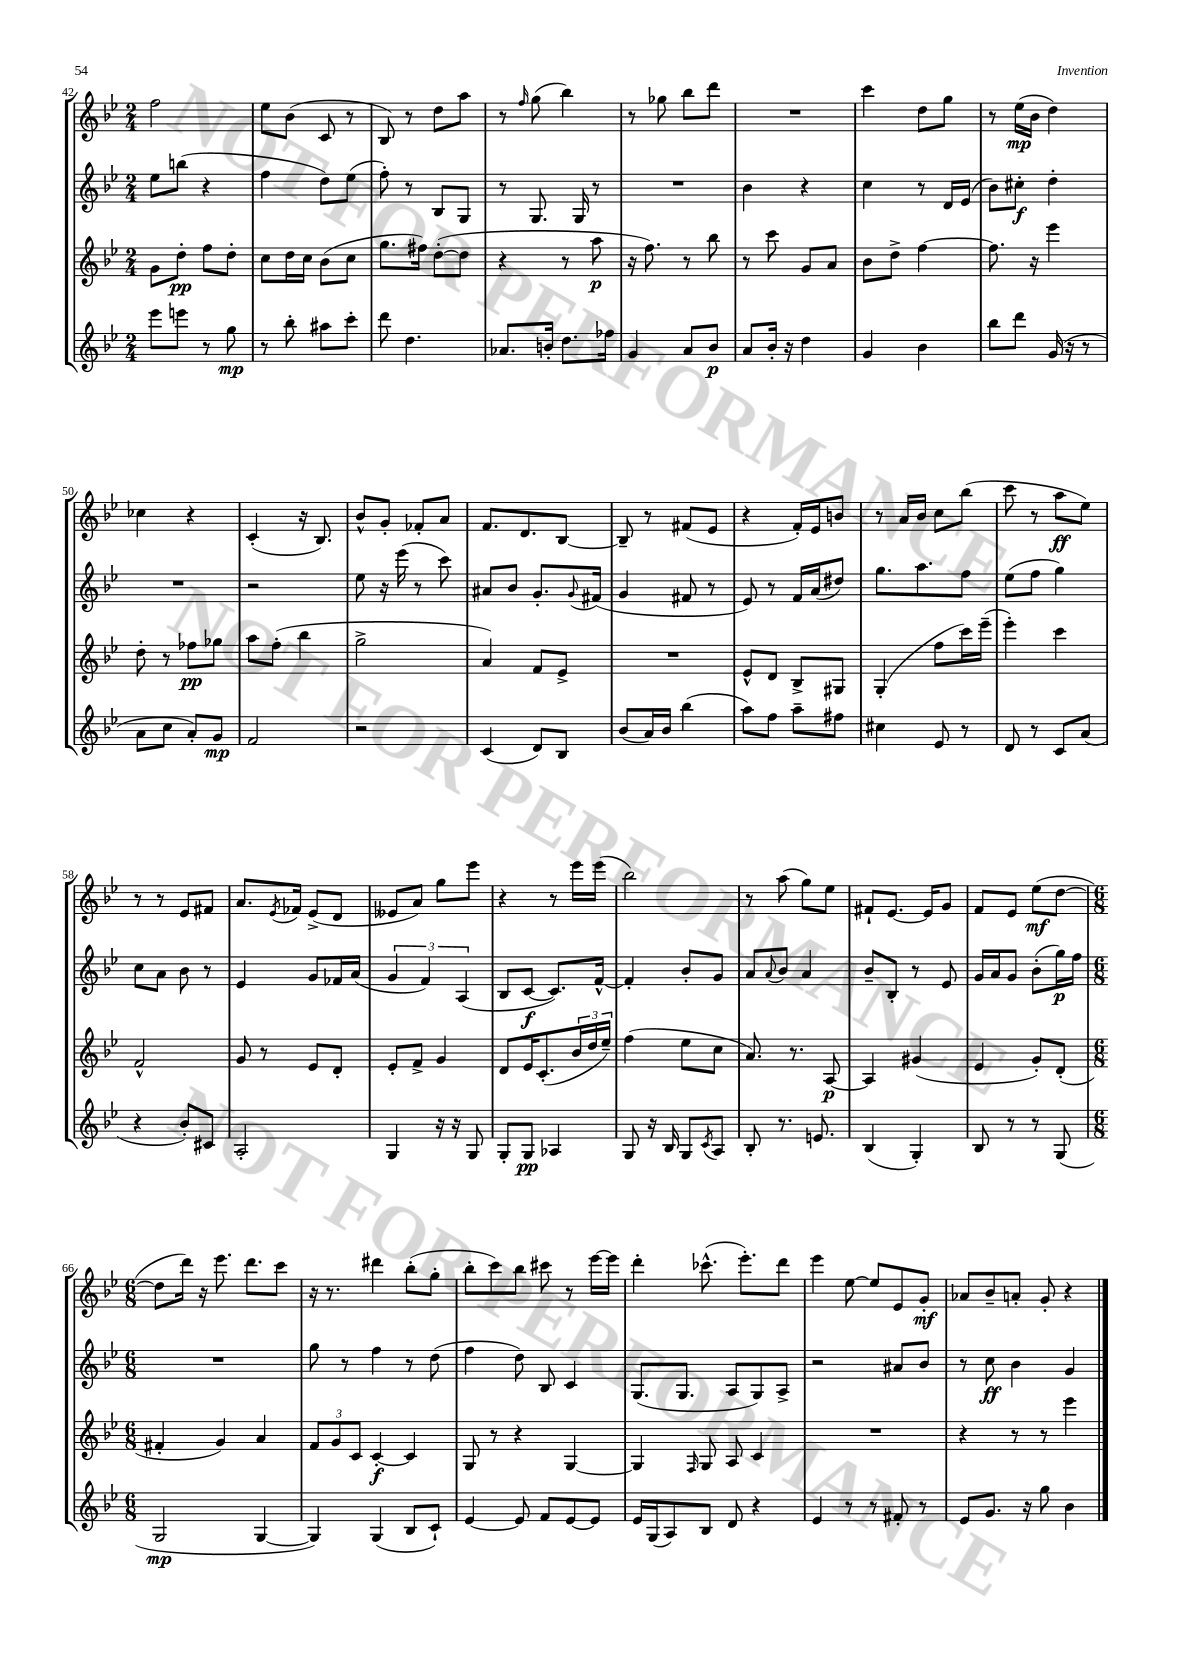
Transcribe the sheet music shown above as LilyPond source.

<<
\new StaffGroup <<
\new Staff = "s0" {
    \clef treble \key bes \major \numericTimeSignature \time 2/4
    f''2 |
    ees''8 bes'8( c'8 r8 |
    bes8) r8 d''8 a''8 |
    r8 \grace { f''16 } g''8( bes''4) |
    r8 ges''8 bes''8 d'''8 |
    R2 |
    c'''4 d''8 g''8 |
    r8 ees''16\mp( bes'16 d''4) |
    ces''4 r4 |
    c'4-.( r16 bes8.) |
    bes'8-^ g'8-. fes'8-. a'8 |
    f'8. d'8. bes8~ |
    bes8-- r8 fis'8( ees'8 |
    r4 f'16-.) ees'16 b'8 |
    r8 a'16 bes'16 c''8 bes''8( |
    c'''8 r8 a''8\ff ees''8) |
    r8 r8 ees'8 fis'8 |
    a'8. \acciaccatura { ees'8 } fes'16 ees'8->( d'8 |
    eeses'8 a'8) g''8 ees'''8 |
    r4 r8 ees'''16 ees'''16( |
    bes''2) |
    r8 a''8( g''8) ees''8 |
    fis'8-! ees'8.~ ees'16 g'8 |
    f'8 ees'8 ees''8\mf( d''8~ |
    \numericTimeSignature \time 6/8 d''8 d'''16) r16 ees'''8. d'''8. c'''8 |
    r16 r8. dis'''4 bes''8-.( g''8-. |
    bes''8-. c'''8) bes''8 cis'''8 r8 ees'''16~ ees'''16 |
    d'''4-. ces'''8.-^( ees'''8.-.) d'''8 |
    ees'''4 ees''8~ ees''8 ees'8 g'8-.\mf |
    aes'8 bes'8-- a'8-. g'8-. r4 \bar "|." |
}
\new Staff = "s1" {
    \clef treble \key bes \major \numericTimeSignature \time 2/4
    ees''8 b''8( r4 |
    f''4 d''8) ees''8( |
    f''8-.) r8 bes8 g8 |
    r8 g8. g16 r8 |
    R2 |
    bes'4 r4 |
    c''4 r8 d'16 ees'16( |
    bes'8) cis''8-.\f d''4-. |
    R2 |
    r2 |
    ees''8 r16 ees'''16( r8 c'''8) |
    ais'8 bes'8 g'8.-. \appoggiatura { g'8 } fis'16( |
    g'4 fis'8 r8 |
    ees'8) r8 f'16 a'16( dis''8) |
    g''8. a''8. f''8 |
    ees''8( f''8 g''4) |
    c''8 a'8 bes'8 r8 |
    ees'4 g'8 fes'16 a'16( |
    \tuplet 3/2 { g'4 f'4) a4( } |
    bes8 c'8~\f c'8.) f'16~-^ |
    f'4-. bes'8-. g'8 |
    a'8 \appoggiatura { a'8 } bes'8 a'4 |
    bes'8-- bes8-. r8 ees'8 |
    g'16 a'16 g'8 bes'8-.( g''16\p) f''16 |
    \numericTimeSignature \time 6/8 R2. |
    g''8 r8 f''4 r8 d''8( |
    f''4 d''8) bes8 c'4 |
    g8.( g8. a8 g8) a8-> |
    r2 ais'8 bes'8 |
    r8 c''8\ff bes'4 g'4 \bar "|." |
}
\new Staff = "s2" {
    \clef treble \key bes \major \numericTimeSignature \time 2/4
    g'8 d''8-.\pp f''8 d''8-. |
    c''8 d''16 c''16 bes'8( c''8 |
    g''8. fis''16) d''8~-.( d''8 |
    r4 r8 a''8\p |
    r16 f''8.) r8 bes''8 |
    r8 c'''8 g'8 a'8 |
    bes'8 d''8-> f''4~ |
    f''8. r16 ees'''4 |
    d''8-. r8 fes''8\pp ges''8 |
    a''8 f''8-.( bes''4 |
    g''2-> |
    a'4) f'8 ees'8-> |
    R2 |
    ees'8-^ d'8 bes8-> gis8 |
    g4-.( f''8 c'''16) ees'''16--( |
    ees'''4-.) c'''4 |
    f'2-^ |
    g'8 r8 ees'8 d'8-. |
    ees'8-. f'8-> g'4 |
    d'8 ees'16 c'8.-.( \tuplet 3/2 { bes'16 d''16 ees''16--) } |
    f''4( ees''8 c''8 |
    a'8.) r8. a8~\p |
    a4 gis'4( |
    ees'4 g'8-.) d'8-.( |
    \numericTimeSignature \time 6/8 fis'4-. g'4) a'4 |
    \tuplet 3/2 { f'8 g'8 c'8 } c'4~-.\f c'4 |
    g8 r8 r4 g4~ |
    g4 \grace { f16 } g8 a8 c'4 |
    R2. |
    r4 r8 r8 ees'''4 \bar "|." |
}
\new Staff = "s3" {
    \clef treble \key bes \major \numericTimeSignature \time 2/4
    ees'''8 e'''8 r8 g''8\mp |
    r8 bes''8-. ais''8 c'''8-. |
    d'''8 d''4. |
    aes'8. b'16-. d''8. fes''16 |
    g'4 a'8 bes'8\p |
    a'8 bes'16-. r16 d''4 |
    g'4 bes'4 |
    bes''8 d'''8 g'16( r16 r8 |
    a'8 c''8 a'8-.) g'8\mp |
    f'2 |
    r2 |
    c'4( d'8) bes8 |
    bes'8( a'16) bes'16 bes''4( |
    a''8) f''8 a''8-- fis''8 |
    cis''4 ees'8 r8 |
    d'8 r8 c'8 a'8( |
    r4 bes'8-.) cis'8 |
    a2-. |
    g4 r16 r16 g8 |
    g8-. g8\pp aes4 |
    g8 r16 bes16 g8 \acciaccatura { c'8 } a8 |
    bes8-. r8. e'8. |
    bes4( g4-.) |
    bes8 r8 r8 g8( |
    \numericTimeSignature \time 6/8 g2\mp g4~ |
    g4) g4( bes8 c'8-!) |
    ees'4~ ees'8 f'8 ees'8~ ees'8 |
    ees'16 g16( a8) bes8 d'8 r4 |
    ees'4 r8 r8 fis'8-. r8 |
    ees'8 g'8. r16 g''8 bes'4 \bar "|." |
}
>>
>>
\layout { \context { \Score currentBarNumber = #42 } }
